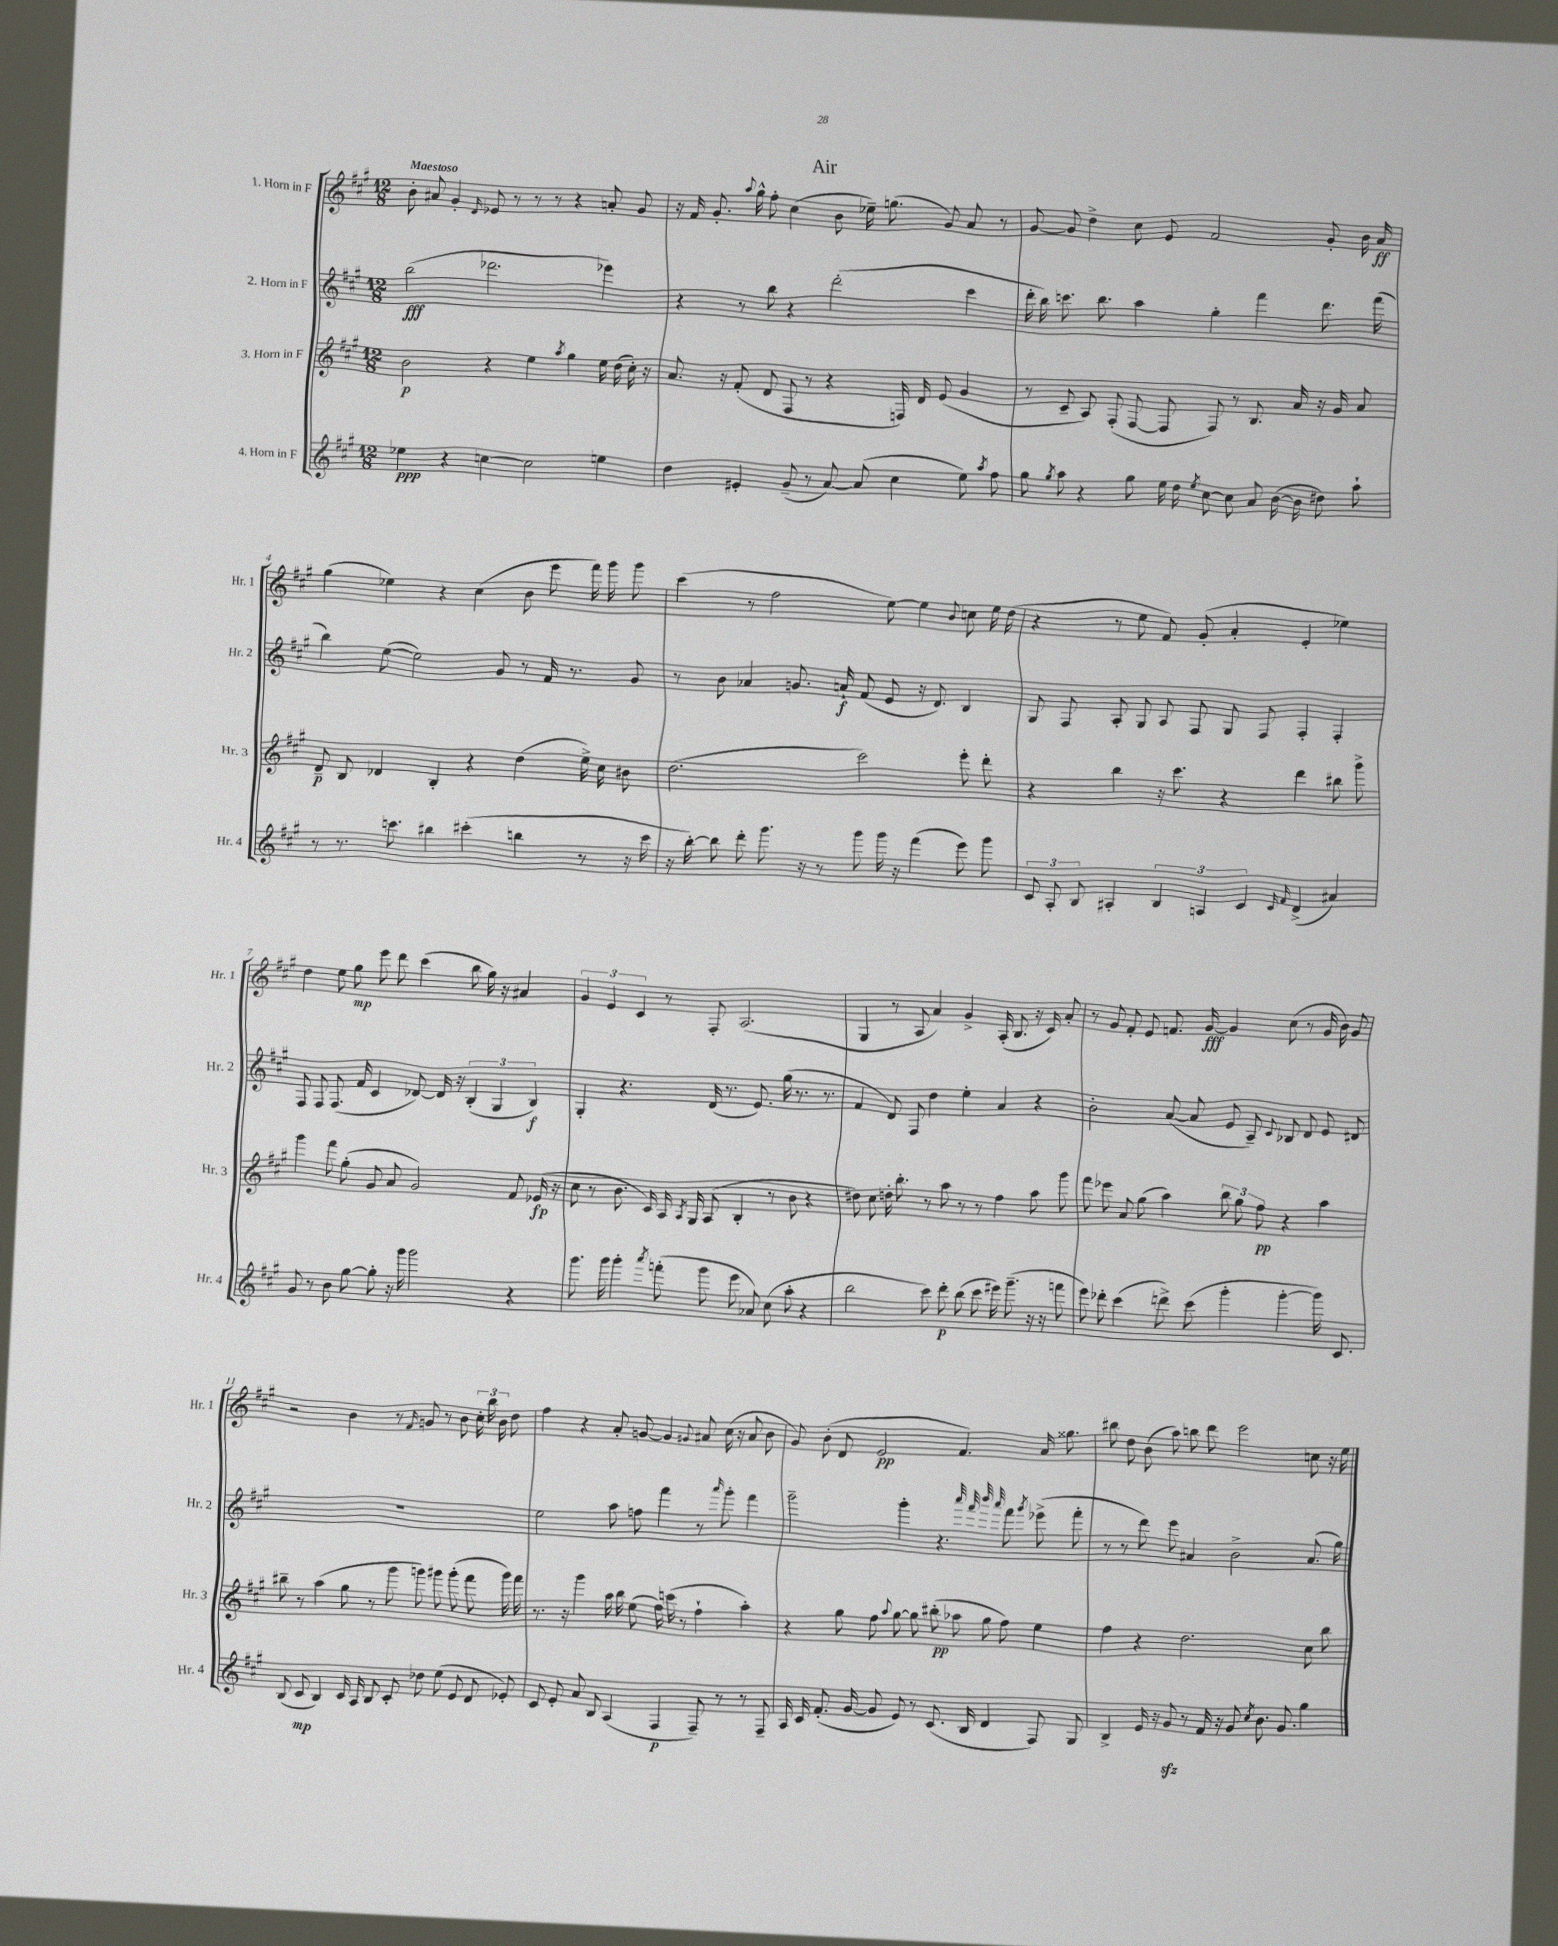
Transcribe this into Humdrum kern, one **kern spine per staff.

**kern	**dynam	**kern	**dynam	**kern	**dynam	**kern	**dynam
*part4	*part4	*part3	*part3	*part2	*part2	*part1	*part1
*staff4	*staff4	*staff3	*staff3	*staff2	*staff2	*staff1	*staff1
*I"4. Horn in F	*	*I"3. Horn in F	*	*I"2. Horn in F	*	*I"1. Horn in F	*
*I'Hr. 4	*	*I'Hr. 3	*	*I'Hr. 2	*	*I'Hr. 1	*
*clefG2	*	*clefG2	*	*clefG2	*	*clefG2	*
*k[f#c#g#]	*	*k[f#c#g#]	*	*k[f#c#g#]	*	*k[f#c#g#]	*
*M12/8	*	*M12/8	*	*M12/8	*	*M12/8	*
=1	=1	=1	=1	=1	=1	=1	=1
!	!	!	!	!	!	!LO:TX:a:B:t=Maestoso	!
4ee-X\	ppp	2b\	p	(2bb\	fff	8b'\	.
.	.	.	.	.	.	8a#X/	.
4r	.	.	.	.	.	4g#'/	.
.	.	.	.	.	.	16qqd/	.
[4ccn\	.	4r	.	2.ddd-X\	.	8e-X/	.
.	.	.	.	.	.	8r	.
2cc\]	.	4ee\	.	.	.	8r	.
.	.	.	.	.	.	8r	.
.	.	8qaa/	.	.	.	.	.
.	.	4gg#\	.	.	.	4r	.
4een\	.	16ee\	.	4eee-X\)	.	8an'/	.
.	.	(16dd\	.	.	.	.	.
.	.	16cc#'\)	.	.	.	8g#/	.
.	.	16r	.	.	.	.	.
=2	=2	=2	=2	=2	=2	=2	=2
4dd\	.	8.a/	.	4r	.	16r	.
.	.	.	.	.	.	16f#/	.
.	.	.	.	.	.	8.g#'/	.
.	.	16r	.	.	.	.	.
4e#X'/	.	(8f#'/	.	8r	.	.	.
.	.	.	.	.	.	8qqaa/	.
.	.	.	.	.	.	16gg#^^\	.
.	.	8d/	.	8bb\	.	8ff#'\	.
(8g#~/	.	8F#/	.	4r	.	(4cc#\	.
8r	.	8r	.	.	.	.	.
[8a/)	.	4r	.	(2ddd'\	.	8b\	.
(8a/]	.	.	.	.	.	16ee-X~\)	.
.	.	.	.	.	.	(8.ggn\	.
4cc#\	.	16Fn/)	.	.	.	.	.
.	.	16d/	.	.	.	.	.
.	.	(8e/	.	.	.	8g#/)	.
8ee\)	.	4g#/	.	4ccc#\	.	8a/	.
8qaa/	.	.	.	.	.	.	.
8ff#\	.	.	.	.	.	8r	.
=3	=3	=3	=3	=3	=3	=3	=3
8gg#\	.	8r	.	16ddd'\	.	[8g#/	.
.	.	.	.	16bb\)	.	.	.
8qgg#/	.	.	.	.	.	.	.
8aa\	.	8c#~/	.	8.cccn\	.	8g#/]	.
4r	.	8A/)	.	.	.	4dd^\	.
.	.	.	.	8.bb\	.	.	.
.	.	(8F#'/	.	.	.	.	.
8gg#\	.	[8F#/	.	4aa\	.	8cc#\	.
16ee\	.	8F#/]	.	.	.	8e/	.
16dd\	.	.	.	.	.	.	.
8qee/	.	.	.	.	.	.	.
[8cc#\	.	8F#/)	.	4gg#'\	.	2f#/	.
8cc#\]	.	8r	.	.	.	.	.
8a/	.	8.B/	.	4fff#\	.	.	.
([16b\	.	.	.	.	.	.	.
16b\]	.	16a/	.	.	.	.	.
8dd#X\)	.	16r	.	8.ddd\	.	8g#'/	.
.	.	16g#/	.	.	.	.	.
8aa`\	.	8a/	.	.	.	16b\	.
.	.	.	.	(16fff#\	.	16a/	ff
!!LO:LB:g=z
=4	=4	=4	=4	=4	=4	=4	=4
8r	.	8d~/	p	4bb\)	.	(4gg#\	.
8.r	.	8B/	.	.	.	.	.
.	.	4d-X/	.	([8ee\	.	4ee-X\)	.
8.cccn\	.	.	.	.	.	.	.
.	.	.	.	2ee\])	.	.	.
4bb#X\	.	4B'/	.	.	.	4r	.
(4ccc#X'\	.	4r	.	.	.	(4cc#\	.
.	.	.	.	8g#/	.	.	.
4bbn\	.	(4dd\	.	8r	.	8b\	.
.	.	.	.	16f#/	.	8eee\	.
.	.	.	.	8.r	.	.	.
8r	.	16ee^\)	.	.	.	16fff#\)	.
.	.	16cc#\	.	.	.	16ggg#\	.
16r	.	8b#X\	.	8g#/	.	8ggg#\	.
16ccc#\	.	.	.	.	.	.	.
=5	=5	=5	=5	=5	=5	=5	=5
16r	.	(2.dd\	.	8r	.	(4ccc#\	.
[16bb'\)	.	.	.	.	.	.	.
8bb\]	.	.	.	8b\	.	.	.
8ddd'\	.	.	.	4a-X/	.	8r	.
8.ggg#\	.	.	.	.	.	2ff#\	.
.	.	.	.	8.gn/	.	.	.
16r	.	.	.	.	.	.	.
8r	.	.	.	.	.	.	.
.	.	.	.	16an`/	f	.	.
8ggg#\	.	2ccc#\)	.	(8f#/	.	.	.
16ggg#\	.	.	.	8e/	.	[8ee\)	.
16r	.	.	.	.	.	.	.
(4fff#\	.	.	.	16r	.	4ee\]	.
.	.	.	.	8.d/)	.	.	.
.	.	.	.	.	.	8qqb/	.
8eee\)	.	8eee'\	.	4B/	.	8ccn\	.
8ggg#\	.	8ddd'\	.	.	.	16ee\	.
.	.	.	.	.	.	(16dd\	.
=6	=6	=6	=6	=6	=6	=6	=6
12c#/	.	4r	.	8G#/	.	4r	.
12A'/	.	.	.	.	.	.	.
.	.	.	.	8F#/	.	.	.
12B/	.	.	.	.	.	.	.
4A#X'/	.	4bb\	.	8A'/	.	8r	.
.	.	.	.	8G#/	.	8ee\	.
6B/	.	16r	.	8A/	.	8f#/)	.
.	.	8.ccc#\	.	.	.	.	.
.	.	.	.	8F#/	.	(8g#'/	.
6An/	.	.	.	.	.	.	.
.	.	4r	.	8G#/	.	4a'/	.
6c#/	.	.	.	.	.	.	.
.	.	.	.	8F#/	.	.	.
16qqc#/	.	.	.	.	.	.	.
16qqf#/	.	.	.	.	.	.	.
(4d^/	.	4ddd\	.	4F#'/	.	4e'/	.
4a#X/)	.	8bb#X\	.	4F#'/	.	4ee-X\)	.
.	.	8ggg#^\	.	.	.	.	.
!!LO:LB:g=z
=7	=7	=7	=7	=7	=7	=7	=7
8g#/	.	4ggg#\	.	8F#/	.	4dd\	.
8r	.	.	.	8F#/	.	.	.
8b\	.	8fff#\	.	(8.F#/	.	8ee\	.
[8gg#\	.	(8gg#'\	.	.	.	8gg#\	mp
.	.	.	.	16f#/	.	.	.
8gg#'\]	.	8g#/	.	4c#/	.	8eee\	.
16r	.	8a/	.	.	.	8ddd\	.
16ggg#\	.	.	.	.	.	.	.
2ggg#\	.	2g#/)	.	[8d-X/)	.	(4ccc#\	.
.	.	.	.	16d-/]	.	.	.
.	.	.	.	16r	.	.	.
.	.	.	.	(6B'/	.	8bb\	.
.	.	.	.	.	.	16gg#\)	.
.	.	.	.	6G#/	.	.	.
.	.	.	.	.	.	16r	.
4r	.	8f#/	.	.	.	4a#X/	.
.	.	.	.	6B/)	f	.	.
.	.	(16e-X/	fp	.	.	.	.
.	.	16r	.	.	.	.	.
=8	=8	=8	=8	=8	=8	=8	=8
8.ggg#\	.	8cc#\	.	4G#'/	.	6g#/	.
.	.	8r	.	.	.	.	.
.	.	.	.	.	.	6e/	.
16ggg#\	.	.	.	.	.	.	.
4ggg#'\	.	8.b\	.	4.r	.	.	.
.	.	.	.	.	.	6c#/	.
.	.	16c#/)	.	.	.	.	.
8qaaa/	.	.	.	.	.	.	.
(8fffn'\	.	16A/	.	.	.	8r	.
.	.	8qA/	.	.	.	.	.
.	.	16G#/	.	.	.	.	.
8ggg#\	.	(8A/	.	(16d/	.	8F#'/	.
.	.	.	.	8.r	.	.	.
8eee\	.	4B'/	.	.	.	(2.A/	.
8a-X/)	.	.	.	8.e/)	.	.	.
(8cc#\	.	8r	.	.	.	.	.
.	.	.	.	(16gg#\	.	.	.
8aa'\	.	8b\	.	8.r	.	.	.
4r	.	4r	.	.	.	.	.
.	.	.	.	8.r	.	.	.
=9	=9	=9	=9	=9	=9	=9	=9
2bb\	.	8dd#X\)	.	4f#/	.	4G#/	.
.	.	8cc#\	.	.	.	.	.
.	.	16ddn'\	.	8d/)	.	8r	.
.	.	8.bb'\	.	.	.	.	.
.	.	.	.	8F#/	.	8A/	.
8ccc#\)	.	8r	.	4dd\	.	4a/)	.
8ddd'\	p	8aa\	.	.	.	.	.
(8bb\	.	8r	.	4ee'\	.	4g#^/	.
8ccc#\	.	8r	.	.	.	.	.
16eee#X\)	.	4ff#\	.	4a/	.	(16A'/	.
(8.ggg#~\	.	.	.	.	.	8.B/	.
16r	.	8aa\	.	4r	.	16r	.
16r	.	.	.	.	.	16c#/)	.
8fffn\	.	8ggg#\	.	.	.	8a'/	.
=10	=10	=10	=10	=10	=10	=10	=10
8eee\)	.	8fff#\	.	2b'\	.	8r	.
8ddd-X'\	.	8eee-X\	.	.	.	8g#/	.
(4ccc#\	.	8a/	.	.	.	8f#'/	.
.	.	(8gg#\	.	.	.	8e/	.
8dddn^\)	.	4aa\)	.	([8a/	.	8.fn/	.
(8ccc#\	.	.	.	8a/]	.	.	.
.	.	.	.	.	.	[16g#/	fff
4ggg#'\	.	12bb\	.	8e/	.	4g#/]	.
.	.	12gg#\	.	.	.	.	.
.	.	.	.	8A~/)	.	.	.
.	.	12ff#\	pp	.	.	.	.
.	.	.	.	8qqc#/	.	.	.
[4ggg#'\	.	4r	.	8B-X/	.	(8cc#\	.
.	.	.	.	8d/	.	8r	.
16ggg#\])	.	4aa\	.	8e/	.	16g#/	.
8.c#/	.	.	.	.	.	16b\)	.
.	.	.	.	8d#X/	.	8g#/	.
!!LO:LB:g=z
=11	=11	=11	=11	=11	=11	=11	=11
(8B/	.	8bb#X~\	.	1.r	.	2r	.
8c#/	mp	8r	.	.	.	.	.
4B/)	.	(4aa\	.	.	.	.	.
16c#/	.	8gg#\	.	.	.	4b\	.
16A/	.	.	.	.	.	.	.
8B/	.	8r	.	.	.	.	.
8c#'/	.	8ggg#\	.	.	.	8r	.
.	.	.	.	.	.	16qqf#/	.
8dd-X\	.	8gggn\)	.	.	.	8gn/	.
(8ee\	.	8ggg#X\	.	.	.	8r	.
8e/	.	(8ggg#'\	.	.	.	8b\	.
8d/	.	8fff#\	.	.	.	24cc#'\	.
.	.	.	.	.	.	24bb\	.
.	.	.	.	.	.	24b\	.
8e-X'/)	.	16ggg#\)	.	.	.	8dd\	.
.	.	16fff#\	.	.	.	.	.
=12	=12	=12	=12	=12	=12	=12	=12
8c#/	.	8.r	.	2ee\	.	4ff#\	.
8e'/	.	.	.	.	.	.	.
.	.	16r	.	.	.	.	.
8a/	.	4ggg#\	.	.	.	4r	.
8B/	.	.	.	.	.	.	.
(4A/	.	16aa\	.	8aa\	.	8a'/	.
.	.	16bb\	.	.	.	.	.
.	.	(8ee\	.	8ffn\	.	[8gn/	.
4F#/	p	16ff#\)	.	4fff#\	.	4g/]	.
.	.	(16cccn\	.	.	.	.	.
.	.	8r	.	.	.	.	.
.	.	.	.	.	.	8qqg#X/	.
8F#~/)	.	4ff#`\	.	8r	.	8a#X/	.
.	.	.	.	16qqaaa/	.	.	.
8r	.	.	.	8ggg#'\	.	(16cc#\	.
.	.	.	.	.	.	16r	.
8r	.	4aa'\)	.	4fff#\	.	8a#/	.
8F#~/	.	.	.	.	.	8b\	.
=13	=13	=13	=13	=13	=13	=13	=13
16A/	.	4r	.	2ggg#~\	.	8g#/)	.
16c#/	.	.	.	.	.	.	.
(8.f#'/	.	.	.	.	.	(8b'\	.
.	.	8gg#\	.	.	.	8d/	.
[16g#/	.	.	.	.	.	.	.
8g#/]	.	8ff#\	.	.	.	2e/	pp
.	.	8qqaa/	.	.	.	.	.
8e/)	.	[8gg#\	.	4ggg#'\	.	.	.
8r	.	8gg#\]	.	.	.	.	.
(8.c#/	.	(8bb#X'\	pp	4.r	.	.	.
.	.	8aa-X\	.	.	.	4.f#/)	.
16B/	.	.	.	.	.	.	.
4d/	.	8gg#\	.	.	.	.	.
.	.	.	.	32qqaaa/	.	.	.
.	.	.	.	32qqfff#/	.	.	.
.	.	.	.	32qqbbb/	.	.	.
.	.	.	.	32qqaaa/	.	.	.
.	.	8ff#\)	.	8fff#\	.	.	.
.	.	.	.	8qggg#/	.	.	.
8F#/)	.	4ee\	.	(8eee-X^\	.	16a/	.
.	.	.	.	.	.	8.gg##X\	.
8G#/	.	.	.	8fff#'\	.	.	.
=14	=14	=14	=14	=14	=14	=14	=14
4B^/	.	4ff#\	.	8r	.	8bb#X\	.
.	.	.	.	8r	.	8dd\	.
16e/	.	4r	.	8ddd\)	.	(8b\	.
16r	.	.	.	.	.	.	.
8g#zz/	.	.	.	8eee\	.	8aa\)	.
8r	.	2.dd\	.	4a#X/	.	8bbn\	.
16f#/	.	.	.	.	.	8ddd\	.
16r	.	.	.	.	.	.	.
8g#/	.	.	.	2b^\	.	2eee\	.
8qcc#/	.	.	.	.	.	.	.
8.b\	.	.	.	.	.	.	.
8.g#/	.	.	.	.	.	.	.
4gg#\	.	8cc#\	.	(8.a#/	.	8ccn\	.
.	.	8bb\	.	.	.	16r	.
.	.	.	.	16gg#\)	.	16ee\	.
==	==	==	==	==	==	==	==
*-	*-	*-	*-	*-	*-	*-	*-
